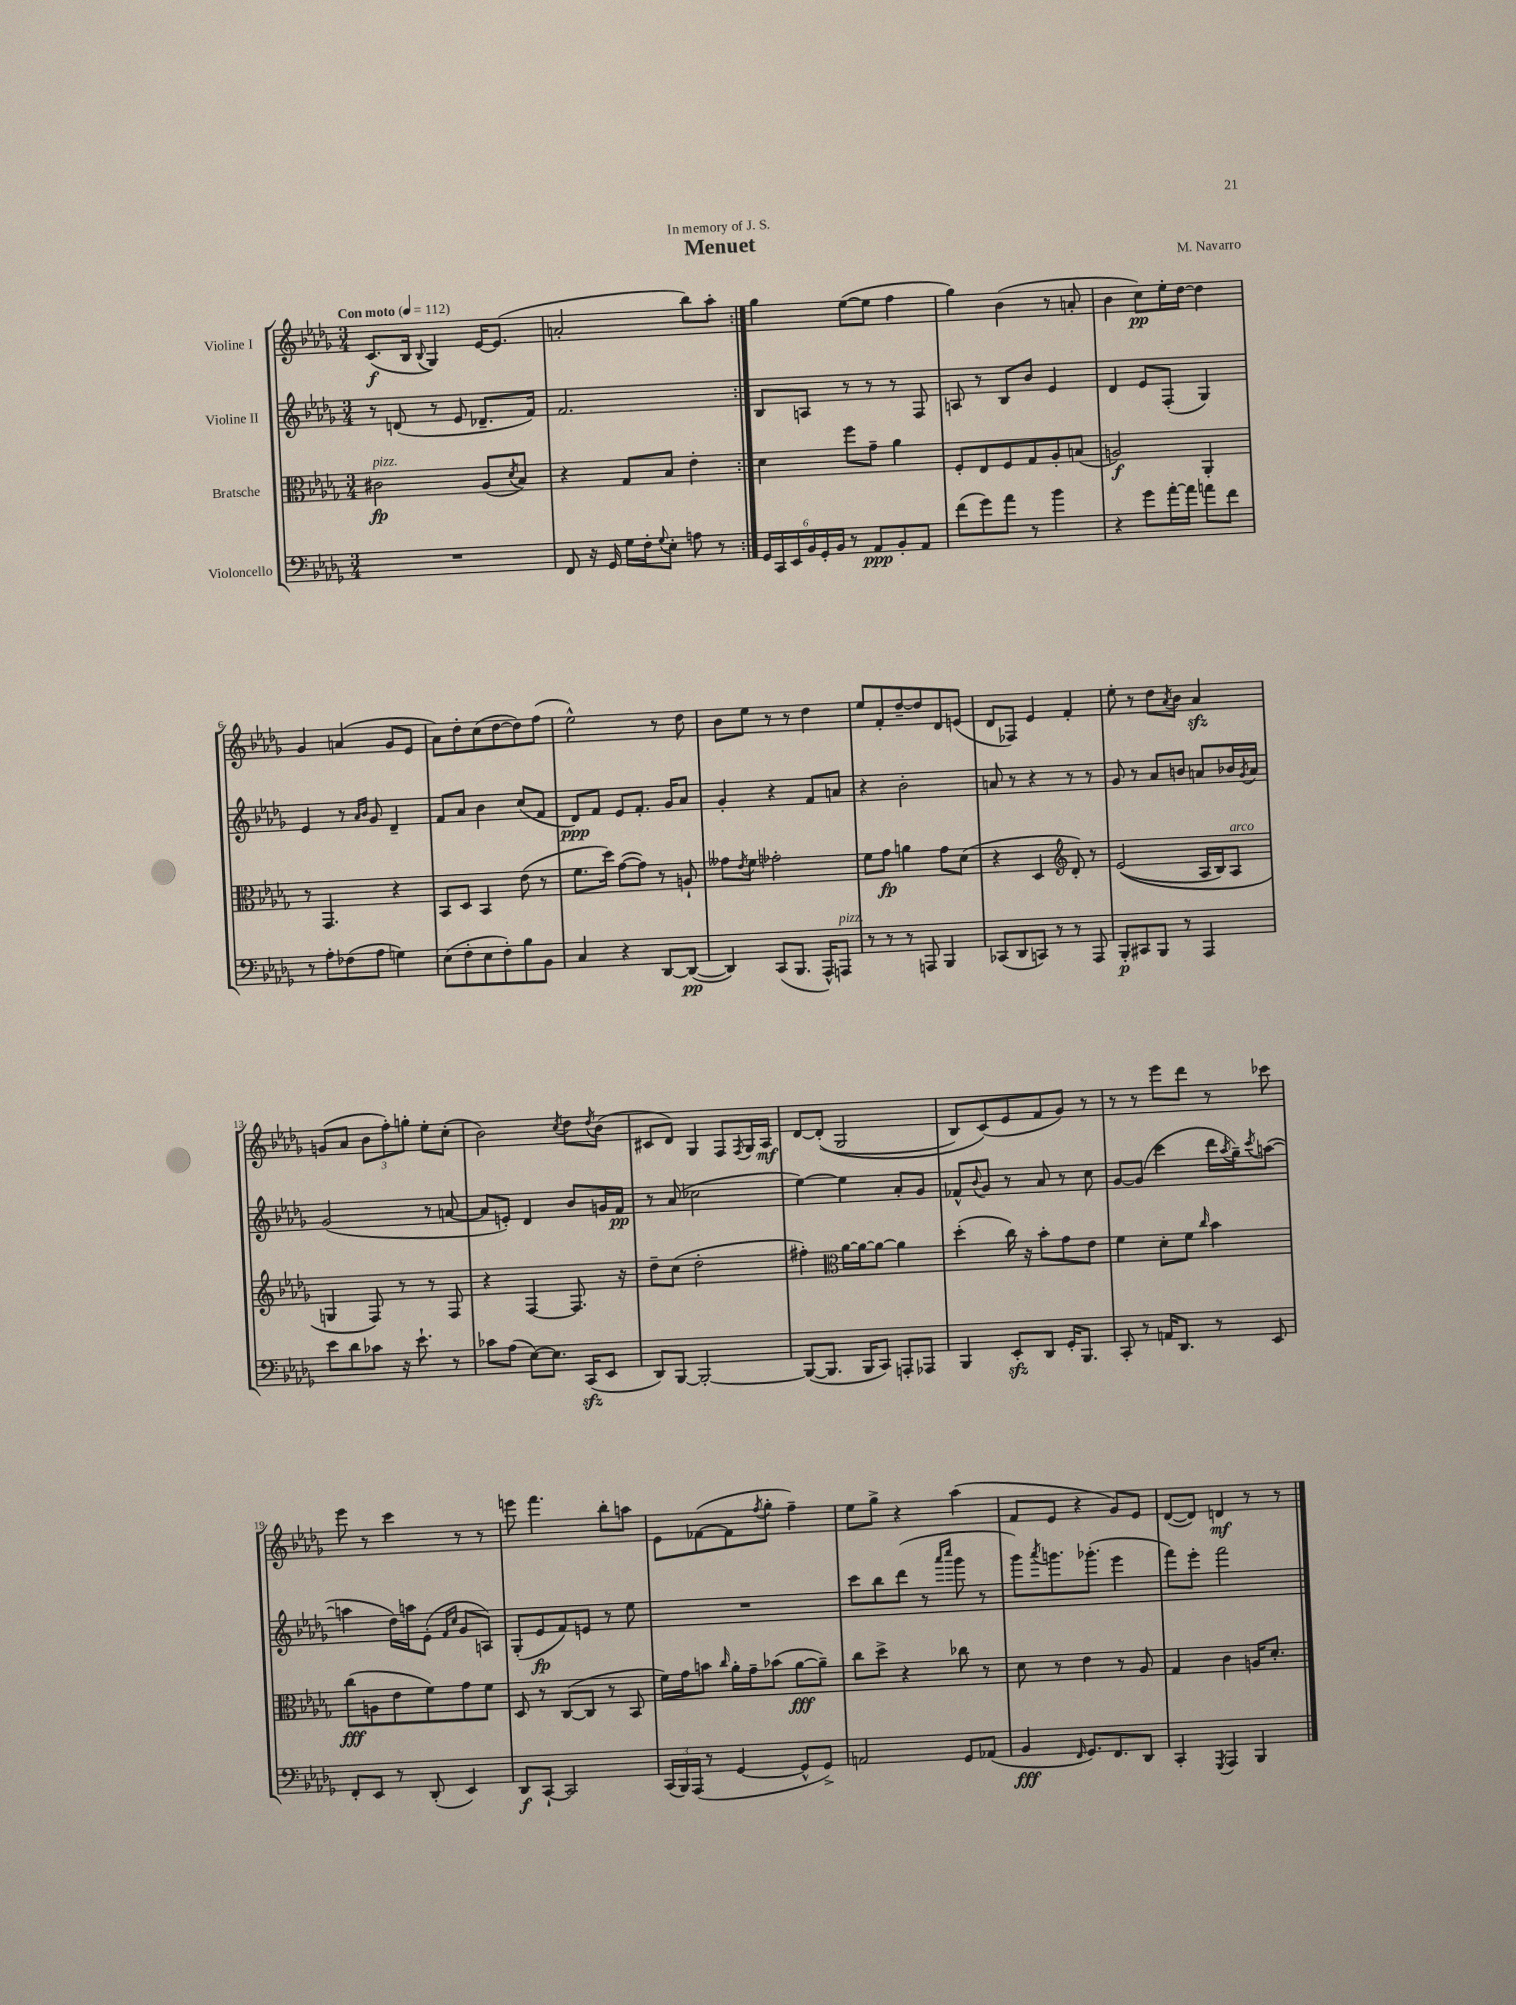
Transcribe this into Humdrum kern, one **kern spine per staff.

**kern	**dynam	**kern	**dynam	**kern	**dynam	**kern	**dynam
*part4	*part4	*part3	*part3	*part2	*part2	*part1	*part1
*staff4	*staff4	*staff3	*staff3	*staff2	*staff2	*staff1	*staff1
*I"Violoncello	*	*I"Bratsche	*	*I"Violine II	*	*I"Violine I	*
*clefF4	*	*clefC3	*	*clefG2	*	*clefG2	*
*k[b-e-a-d-g-]	*	*k[b-e-a-d-g-]	*	*k[b-e-a-d-g-]	*	*k[b-e-a-d-g-]	*
*M3/4	*	*M3/4	*	*M3/4	*	*M3/4	*
*MM112	*	*MM112	*	*MM112	*	*MM112	*
=1	=1	=1	=1	=1	=1	=1	=1
!	!	!	!	!	!	!LO:TX:a:B:t=Con moto	!
!	!	!LO:TX:a:i:t=pizz.	!	!	!	!	!
2.r	.	2c#X\	fp	8r	.	(8.c/L	f
.	.	.	.	(8dn/	.	.	.
.	.	.	.	.	.	16B-/Jk	.
.	.	.	.	.	.	8qqB-/	.
.	.	.	.	8r	.	4G-/)	.
.	.	.	.	8e-/	.	.	.
.	.	(8A-/L	.	8.d-X~/L	.	[16e-/KL	.
.	.	.	.	.	.	(8.e-/J]	.
.	.	8qd-/	.	.	.	.	.
.	.	8B-/J)	.	.	.	.	.
.	.	.	.	16f/Jk)	.	.	.
=2	=2	=2	=2	=2	=2	=2	=2
8FF/	.	4r	.	2.f/	.	2an'/	.
16r	.	.	.	.	.	.	.
16GG-/	.	.	.	.	.	.	.
16G-\LL	.	8G-/L	.	.	.	.	.
16F'\J	.	.	.	.	.	.	.
8qqG-/	.	.	.	.	.	.	.
8E-'\J	.	8B-/J	.	.	.	.	.
8An\	.	4e-'\	.	.	.	8bb-\L)	.
8r	.	.	.	.	.	8aa-'\J	.
=3:|!	=3:|!	=3:|!	=3:|!	=3:|!	=3:|!	=3:|!	=3:|!
24GG-/LL	.	4d-\	.	8B-/L	.	4gg-\	.
24CC/	.	.	.	.	.	.	.
24EE-/	.	.	.	.	.	.	.
24BB-/	.	.	.	8An/J	.	.	.
24GG-'/	.	.	.	.	.	.	.
24BB-/JJ	.	.	.	.	.	.	.
8r	.	8ff\L	.	8r	.	([8ee-\L	.
8AA-/L	ppp	8g-~\J	.	8r	.	8ee-\J]	.
8BB-'/	.	4a-\	.	8r	.	4ff\	.
8AA-/J	.	.	.	8F/	.	.	.
=4	=4	=4	=4	=4	=4	=4	=4
(8f\L	.	8F'/L	.	8An/	.	4gg-\)	.
8g-\)	.	8E-/	.	8r	.	.	.
8a-\J	.	8F/	.	8B-/L	.	(4b-\	.
8r	.	8G-/	.	8b-/J	.	.	.
4b-\	.	8A-'/	.	4e-/	.	8r	.
.	.	(8Bn/J	.	.	.	8an'/	.
=5	=5	=5	=5	=5	=5	=5	=5
4r	.	2An/)	f	4d-/	.	4b-\	.
8g-\L	.	.	.	8e-/L	.	8cc\L)	pp
[16a-'\L	.	.	.	(8F'/J	.	16ee-'\L	.
16a-\JJ]	.	.	.	.	.	[16dd-\JJ	.
8an\L	.	4AA-'/	.	4G-/)	.	4dd-\]	.
8f\J	.	.	.	.	.	.	.
!!LO:LB:g=z
=6	=6	=6	=6	=6	=6	=6	=6
8r	.	8r	.	4e-/	.	4g-/	.
8A-'\L	.	4.GG-/	.	.	.	.	.
(8F-X\	.	.	.	8r	.	(4an/	.
.	.	.	.	16qqa-/LL	.	.	.
.	.	.	.	16qqb-/JJ	.	.	.
8A-\J	.	.	.	8g-/	.	.	.
4Gn\)	.	4r	.	4d-~/	.	8g-/L	.
.	.	.	.	.	.	8e-/J	.
=7	=7	=7	=7	=7	=7	=7	=7
(8E-\L	.	8BB-/L	.	8f/L	.	8a-\L)	.
8F'\	.	8D-/J	.	8a-/J	.	8dd-'\	.
8E-\	.	4BB-/	.	4b-\	.	(8cc\	.
8F'\)	.	.	.	.	.	[8dd-\	.
8B-\	.	(8e-\	.	(8cc/L	.	8dd-\])	.
8BB-\J	.	8r	.	8f/J	.	(8ff\J	.
=8	=8	=8	=8	=8	=8	=8	=8
4C/	.	8.f\L	.	8d-/L)	ppp	2ee-^^\)	.
.	.	.	.	8f/J	.	.	.
.	.	16dd-\Jk)	.	.	.	.	.
4r	.	([8g-\L	.	8e-/L	.	.	.
.	.	8g-\J])	.	8.f'/J	.	.	.
[8DD-/L	.	8r	.	.	.	8r	.
.	.	.	.	16g-/KL	.	.	.
(8DD-/J_	pp	8An`/	.	8a-/J	.	8dd-\	.
=9	=9	=9	=9	=9	=9	=9	=9
4DD-/])	.	8g--X\L	.	4g-'/	.	8b-\L	.
.	.	8qe-/	.	.	.	.	.
.	.	8f\J	.	.	.	8ee-\J	.
(8CC/L	.	2g-X'\	.	4r	.	8r	.
8.BBB-/J	.	.	.	.	.	8r	.
.	.	.	.	8f/L	.	4dd-\	.
16AAA-^^/KL)	.	.	.	.	.	.	.
!LO:TX:a:i:t=pizz.	!	!	!	!	!	!	!
8AAAn/J	.	.	.	8an/J	.	.	.
=10	=10	=10	=10	=10	=10	=10	=10
8r	.	8f\L	.	4r	.	8ee-/L	.
8r	.	8g-\J	fp	.	.	8f'/	.
8r	.	4an\	.	2b-'\	.	[8dd-~/	.
8AAAn/	.	.	.	.	.	8dd-/]	.
4BBB-/	.	8g-\L	.	.	.	8d-/	.
.	.	(8d-\J	.	.	.	(8en/J	.
=11	=11	=11	=11	=11	=11	=11	=11
(8CC-X/L	.	4r	.	8an/	.	8d-/L	.
8DD-/	.	.	.	8r	.	8F-X/J)	.
8CCn/J)	.	4D-/	.	4r	.	4e-/	.
8r	.	.	.	.	.	.	.
*	*	*clefG2	*	*	*	*	*
8r	.	8d-'/)	.	8r	.	4f'/	.
8AAA-/	.	8r	.	8r	.	.	.
=12	=12	=12	=12	=12	=12	=12	=12
8BBB-'/L	p	((2e-/	.	8g-/	.	8ee-'\	.
8CC#X/	.	.	.	8r	.	8r	.
8BBB-/J	.	.	.	8a-/L	.	8dd-\L	.
.	.	.	.	.	.	8qa-/	.
8r	.	.	.	8bn/J	.	8b-\J	.
4AAA-/	.	16A-/LL	.	8an/L	.	4a-zz/	.
.	.	16B-/J)	.	.	.	.	.
!	!	!LO:TX:a:i:t=arco	!	!	!	!	!
.	.	8A-/J	.	16b-X/L	.	.	.
.	.	.	.	8qg-/	.	.	.
.	.	.	.	16a/JJ	.	.	.
!!LO:LB:g=z
=13	=13	=13	=13	=13	=13	=13	=13
8e-\L	.	4Gn/	.	(2g-/	.	(8gn/L	.
8d-\	.	.	.	.	.	8a-/J	.
8c-X\J	.	8F/)	.	.	.	12b-\L	.
.	.	.	.	.	.	12ff'\)	.
16r	.	8r	.	.	.	.	.
.	.	.	.	.	.	12ggn'\J	.
8.e-`\	.	.	.	.	.	.	.
.	.	8r	.	8r	.	8ee-'\L	.
8r	.	8F/	.	[8an/	.	(8cc'\J	.
=14	=14	=14	=14	=14	=14	=14	=14
8c-X\L	.	4r	.	8a/L]	.	2b-\)	.
(8A-\J	.	.	.	8en'/J)	.	.	.
[8E-\L)	.	[4F/	.	4d-/	.	.	.
8.E-\J]	.	.	.	.	.	.	.
.	.	.	.	.	.	8qcc/	.
.	.	8.F/]	.	8b-/L	.	8dd-\L	.
(16CCzz/KL	.	.	.	.	.	.	.
.	.	.	.	.	.	8qdd-/	.
8EE-/J	.	.	.	16gn/L	.	(8b-\J	.
.	.	16r	.	16f/JJ	pp	.	.
=15	=15	=15	=15	=15	=15	=15	=15
8DD-/L)	.	8dd-~\L	.	8r	.	8c#X/L	.
[8BBB-/J	.	(8cc\J	.	(8a-/	.	8d-/J)	.
2BBB-'/_	.	2dd-'\	.	2cc-X\	.	4G-/	.
.	.	.	.	.	.	8F/L	.
.	.	.	.	.	.	8qF/	.
.	.	.	.	.	.	16G-/L	.
.	.	.	.	.	.	16A-/JJ	mf
=16	=16	=16	=16	=16	=16	=16	=16
(8BBB-/L_	.	4ff#X'\)	.	[4ee-\)	.	[8d-/L	.
8.BBB-/J]	.	.	.	.	.	((8d-'/J]	.
*	*	*clefC3	*	*	*	*	*
.	.	[16a-\LL	.	4ee-\]	.	2G-/	.
16BBB-/KL	.	16a-\J_	.	.	.	.	.
8CC/J)	.	8a-\J_	.	.	.	.	.
8AAAn'/L	.	4a-\]	.	8a-'/L	.	.	.
8AAA-X/J	.	.	.	8g-/J	.	.	.
=17	=17	=17	=17	=17	=17	=17	=17
4BBB-/	.	(4dd-'\	.	8f-X^^/L	.	8B-/L)	.
.	.	.	.	8qqb-/	.	.	.
.	.	.	.	8g-/J	.	(8c/)	.
8EE-zz'/L	.	16cc\)	.	8r	.	8e-/	.
.	.	16r	.	.	.	.	.
8DD-/J	.	8b-'\L	.	8a-/	.	8f/	.
16GG-'/KL	.	8g-\	.	8r	.	8g-/J)	.
8.BBB-/J	.	.	.	.	.	.	.
.	.	8e-\J	.	8cc\	.	8r	.
=18	=18	=18	=18	=18	=18	=18	=18
8CC'/	.	4f\	.	[8g-/L	.	8r	.
8r	.	.	.	(8g-/J]	.	8r	.
16AAn/KL	.	8d-'\L	.	4ccc\	.	8eee-\L	.
8.DD-/J	.	.	.	.	.	.	.
.	.	8f\J	.	.	.	8ddd-\J	.
.	.	16qqcc/	.	.	.	.	.
8r	.	4b-\	.	16ddd-\LL	.	8r	.
.	.	.	.	8qaa-/	.	.	.
.	.	.	.	16gg-~\J)	.	.	.
.	.	.	.	8qccc/	.	.	.
8EE-/	.	.	.	([8aan\J	.	8ccc-X\	.
!!LO:LB:g=z
=19	=19	=19	=19	=19	=19	=19	=19
8FF'/L	.	(8cc\L	fff	4aan\]	.	8eee-\	.
8EE-/J	.	8An\	.	.	.	8r	.
8r	.	8e-\	.	16dd-\LL)	.	4ccc\	.
.	.	.	.	16aan\J	.	.	.
(8DD-'/	.	8f\)	.	(8e-'\J	.	.	.
.	.	.	.	16qqf/LL	.	.	.
.	.	.	.	16qqcc/JJ	.	.	.
4EE-/)	.	8g-\	.	8g-/L	.	8r	.
.	.	8f\J	.	8An/J)	.	8r	.
=20	=20	=20	=20	=20	=20	=20	=20
8DD-/L	f	8D-/	.	(8G-'/L	.	8eeen\	.
[8CC`/J	.	8r	.	8e-/	fp	4.fff\	.
2CC/]	.	([8C/L	.	8f/)	.	.	.
.	.	8C/J]	.	8en/J	.	.	.
.	.	8r	.	8r	.	8bb-'\L	.
.	.	8BB-/	.	8ee-\	.	8aan\J	.
=21	=21	=21	=21	=21	=21	=21	=21
(24CC/LL	.	16f\LL)	.	2.r	.	8e-\L	.
24BBB-/)	.	.	.	.	.	.	.
.	.	16g-\J	.	.	.	.	.
(24AAA-/JJ	.	.	.	.	.	.	.
8r	.	8bn\J	.	.	.	([8f-X\	.
.	.	16qqcc/	.	.	.	.	.
[4GG-/	.	16a-'\LL	.	.	.	8f-\]	.
.	.	16g-~\J	.	.	.	.	.
.	.	.	.	.	.	8qff/	.
.	.	(8b-X\J	.	.	.	8gg-'\J	.
8GG-^^/L]	.	[8a-\L	fff	.	.	4ff~\)	.
8GG-^/J)	.	8a-~\J])	.	.	.	.	.
=22	=22	=22	=22	=22	=22	=22	=22
2AAn/	.	8cc\L	.	8ccc\L	.	8ee-\L	.
.	.	8dd-^\J	.	8bb-\	.	8gg-^\J	.
.	.	4r	.	(8ddd-\J	.	4r	.
.	.	.	.	8r	.	.	.
.	.	.	.	16qqaaa-/LL	.	.	.
.	.	.	.	16qqcccc/JJ	.	.	.
8GG-/L	.	8cc-X\	.	8ggg-\	.	(4aa-\	.
(8AA-X/J	.	8r	.	8r	.	.	.
=23	=23	=23	=23	=23	=23	=23	=23
4BB-/	fff	8d-\	.	8ggg-\L)	.	8f/L	.
.	.	.	.	8qaaa-/	.	.	.
.	.	8r	.	8.gggn\	.	8e-/J	.
16qqFF/	.	.	.	.	.	.	.
8.GG-/L)	.	4e-\	.	.	.	4r	.
.	.	.	.	(8.ggg-X'\J	.	.	.
8.FF/	.	.	.	.	.	.	.
.	.	8r	.	4eee-\	.	8g-/L)	.
8DD-/J	.	8A-/	.	.	.	8e-/J	.
=24	=24	=24	=24	=24	=24	=24	=24
4CC'/	.	4G-/	.	8fff\L)	.	([8d-/L	.
.	.	.	.	8eee-'\J	.	8d-/J])	.
8qGGG-/	.	.	.	.	.	.	.
4AAA-/	.	4c\	.	2fff\	.	4dn/	mf
4BBB-/	.	16An/KL	.	.	.	8r	.
.	.	8.d-'/J	.	.	.	.	.
.	.	.	.	.	.	8r	.
==	==	==	==	==	==	==	==
*-	*-	*-	*-	*-	*-	*-	*-
